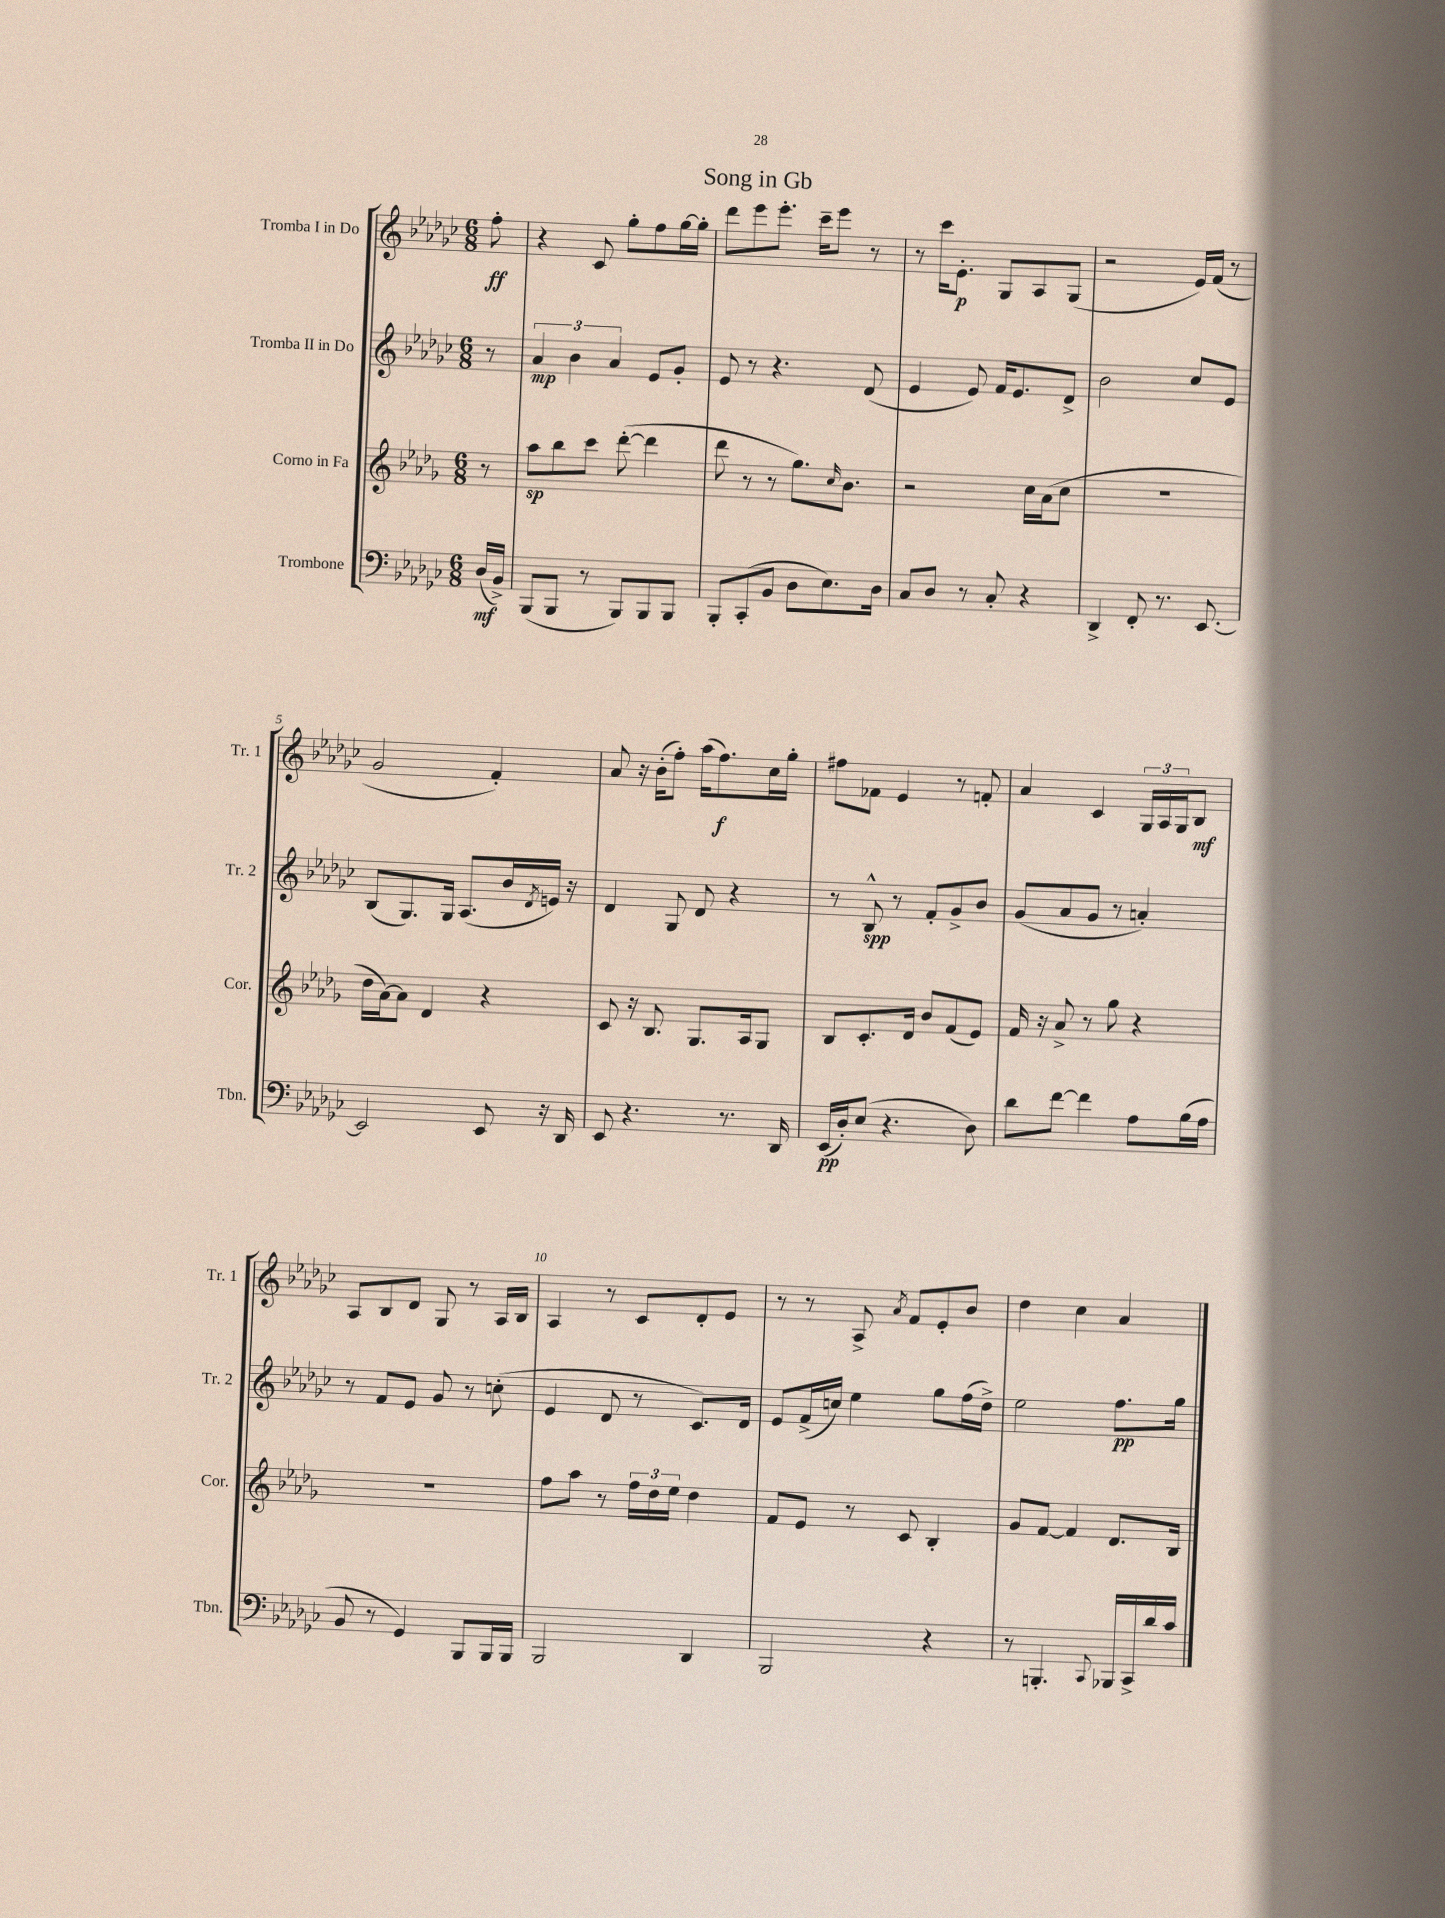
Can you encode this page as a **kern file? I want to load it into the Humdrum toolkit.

**kern	**kern	**kern	**kern
*staff4	*staff3	*staff2	*staff1
*clefF4	*clefG2	*clefG2	*clefG2
*k[b-e-a-d-g-c-]	*k[b-e-a-d-g-]	*k[b-e-a-d-g-c-]	*k[b-e-a-d-g-c-]
*M6/8	*M6/8	*M6/8	*M6/8
(16D-/LL	8r	8r	8ff'\
16BB-^/JJ)	.	.	.
=	=	=	=
(8BBB-/L	8aa-\L	6a-/	4r
8BBB-/J	8bb-\	.	.
.	.	6b-\	.
8r	8ccc\J	.	8c-/
.	.	6a-/	.
8BBB-/L)	([8ddd-'\	.	8gg-'\L
8BBB-/	4ddd-\]	8e-/L	8ff\
8BBB-/J	.	8g-'/J	[16gg-\L
.	.	.	16gg-'\]JJ
=	=	=	=
8BBB-'/L	8ddd-\	8e-/	8ddd-\L
(8CC-'/	8r	8r	8eee-\
8BB-/J	8r	4.r	8.eee-'\J
8D-\L	8.gg-\L)	.	.
.	.	.	16ccc-~\LK
8.E-\)	.	.	8eee-\J
.	16qqcc/	.	.
.	8.b-\J	.	.
.	.	(8d-/	8r
16D-\Jk	.	.	.
=	=	=	=
8C-/L	2r	4e-/	8r
8D-/J	.	.	16ccc-\LK
.	.	.	8.e-'\J
8r	.	8e-/)	.
8C-'/	.	16f/LK	8G-/L
.	.	8.e-/	.
4r	16cc\LL	.	8A-/
.	(16a-\J	.	.
.	8cc\J	8d-^/J	(8G-/J
=	=	=	=
4DD-^/	2.r	2b-\	2r
8FF'/	.	.	.
8.r	.	.	.
.	.	8cc-/L	16e-/LL)
[8.EE-/	.	.	(16f/JJ
.	.	8e-/J	8r
=	=	=	=
2EE-/]	16dd-\LL	(8B-/L	2g-/
.	[16a-\J)	.	.
.	8a-\]J	8.G-/)	.
.	4d-/	.	.
.	.	16G-/Jk	.
.	.	(8.A-/L	.
8EE-/	4r	.	4f'/)
.	.	16b-/L	.
.	.	8qd-/	.
16r	.	16e/JJ)	.
16DD-/	.	16r	.
=	=	=	=
8EE-/	8c/	4d-/	8a-/
4.r	16r	.	16r
.	8.B-/	.	(16b-'\LK
.	.	8G-/	8ff'\J)
.	8.G-/L	8d-/	(16aa-\LK
.	.	.	8.ff\)
8.r	.	4r	.
.	16A-/k	.	.
.	8G-/J	.	16cc-\L
16DD-/	.	.	16gg-'\JJ
=	=	=	=
(16EE-/LL	8B-/L	8r	8ff#\L
16D-'/J)	.	.	.
(8E-/J	8.c'/	8B-^^/	8f-\J
4.r	.	8r	4e-/
.	16d-/Jk	.	.
.	8b-/L	8f'/L	.
.	(8f/	8g-^/	8r
8D-\)	8e-/J)	8b-/J	8f'/
=	=	=	=
8d-\L	16f/	(8g-/L	4a-/
.	16r	.	.
[8f\J	8a-^/	8a-/	.
4f\]	8r	8g-/J	4c-/
.	8gg-\	8r	.
8A-\L	4r	4a'/)	24G-/LL
.	.	.	24A-/
.	.	.	24G-/J
(16B-\L	.	.	8B-/J
16A-\JJ	.	.	.
=	=	=	=
8BB-/	2.r	8r	8A-/L
8r	.	8f/L	8B-/
4GG-/)	.	8e-/J	8d-/J
.	.	8g-/	8G-/
8BBB-/L	.	8r	8r
16BBB-/L	.	(8cc'\	16A-/LL
16BBB-/JJ	.	.	16B-/JJ
=	=	=	=
2BBB-/	8ff\L	4e-/	4A-/
.	8aa-\J	.	.
.	8r	8d-/	8r
.	24ff\LL	8r	8c-/L
.	24dd-\	.	.
.	24ee-\JJ	.	.
4DD-/	4dd-\	8.c-/L)	8d-'/
.	.	.	8e-/J
.	.	16d-/Jk	.
=	=	=	=
2BBB-/	8f/L	8e-/L	8r
.	8e-/J	(16f^/L	8r
.	.	16cc/JJ)	.
.	8r	4ee-\	8A-^/
.	.	.	8qa-/
.	8c/	.	8f/L
4r	4B-'/	8gg-\L	8e-'/
.	.	(16ff\L	8b-/J
.	.	16dd-^\JJ)	.
=	=	=	=
8r	8g-/L	2ee-\	4dd-\
4.BBB'/	[8f/J	.	.
.	4f/]	.	4cc-\
8qqCC-/	.	.	.
16BBB-/LL	8.d-/L	8.ff\L	4a-/
16CC-^/	.	.	.
16d-/	.	.	.
16c-/JJ	16B-/Jk	16gg-\Jk	.
==	==	==	==
*-	*-	*-	*-
